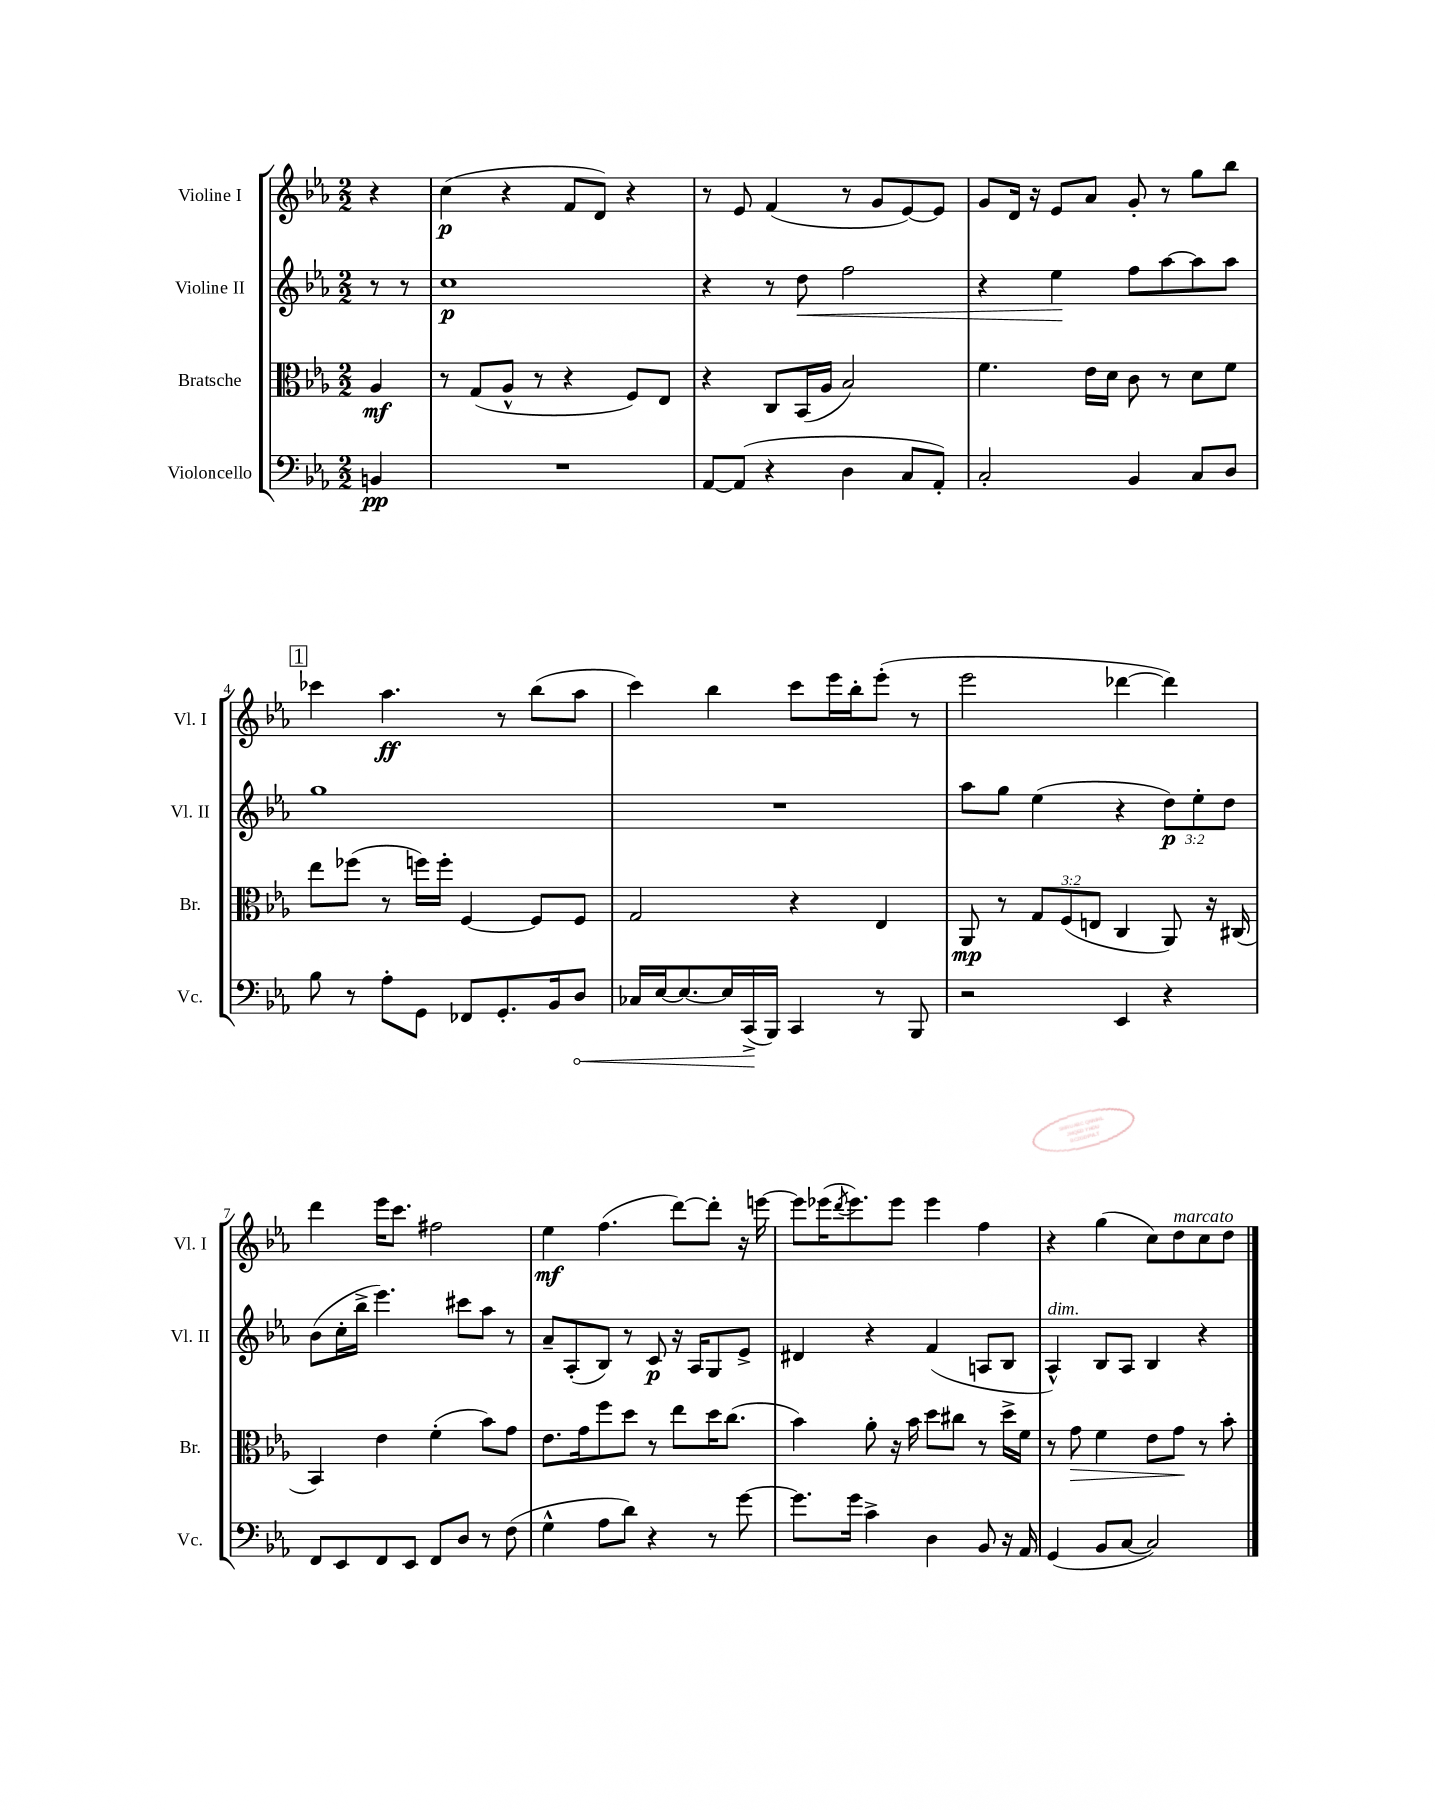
<<
\new StaffGroup <<
\new Staff = "s0" \with { instrumentName = "Violine I" shortInstrumentName = "Vl. I" } {
    \clef treble \key ees \major \numericTimeSignature \time 2/2 \partial 4
    r4 |
    c''4\p( r4 f'8 d'8) r4 |
    r8 ees'8 f'4( r8 g'8 ees'8~) ees'8 |
    g'8 d'16 r16 ees'8 aes'8 g'8-. r8 g''8 bes''8 |
    \mark \markup { \box "1" } ces'''4 aes''4.\ff r8 bes''8( aes''8 |
    c'''4) bes''4 c'''8 ees'''16 bes''16-. ees'''8-.( r8 |
    ees'''2 des'''4~ des'''4) |
    d'''4 ees'''16 c'''8. fis''2 |
    ees''4\mf f''4.( d'''8~) d'''8-. r16 e'''16~ |
    e'''8 ees'''16( \acciaccatura { d'''8 } ees'''8.) ees'''8 ees'''4 f''4 |
    r4 g''4( c''8) d''8^\markup { \italic "marcato" } c''8 d''8 \bar "|." |
}
\new Staff = "s1" \with { instrumentName = "Violine II" shortInstrumentName = "Vl. II" } {
    \clef treble \key ees \major \numericTimeSignature \time 2/2 \override Staff.TupletNumber.text = #tuplet-number::calc-fraction-text \partial 4
    r8 r8 |
    c''1\p |
    r4 r8 d''8\< f''2 |
    r4 ees''4\! f''8 aes''8~ aes''8 aes''8 |
    \mark \markup { \box "1" } g''1 |
    R1 |
    aes''8 g''8 ees''4( r4 \tuplet 3/2 { d''8\p) ees''8-. d''8 } |
    bes'8( c''16-. bes''16-> ees'''4.) cis'''8 aes''8 r8 |
    aes'8-- aes8-.( bes8) r8 c'8\p r16 aes16 g8 ees'8-> |
    dis'4 r4 f'4( a8 bes8 |
    aes4-^^\markup { \italic "dim." }) bes8 aes8 bes4 r4 \bar "|." |
}
\new Staff = "s2" \with { instrumentName = "Bratsche" shortInstrumentName = "Br." } {
    \clef alto \key ees \major \numericTimeSignature \time 2/2 \override Staff.TupletNumber.text = #tuplet-number::calc-fraction-text \partial 4
    aes4\mf |
    r8 g8( aes8-^ r8 r4 f8) ees8 |
    r4 c8 bes,16( aes16 bes2) |
    f'4. ees'16 d'16 c'8 r8 d'8 f'8 |
    \mark \markup { \box "1" } ees''8 fes''8( r8 f''16) f''16-. f4~ f8 f8 |
    g2 r4 ees4 |
    aes,8\mp r8 \tuplet 3/2 { g8 f8( e8 } c4 aes,8) r16 cis16( |
    bes,4) ees'4 f'4-.( bes'8) g'8 |
    ees'8. g'16 f''8 d''8 r8 ees''8 d''16 c''8.( |
    bes'4) aes'8-. r16 bes'16 d''8 cis''8 r8 d''16-> f'16 |
    r8 g'8\> f'4 ees'8 g'8\! r8 bes'8-. \bar "|." |
}
\new Staff = "s3" \with { instrumentName = "Violoncello" shortInstrumentName = "Vc." } {
    \clef bass \key ees \major \numericTimeSignature \time 2/2 \partial 4
    b,4\pp |
    R1 |
    aes,8~ aes,8( r4 d4 c8 aes,8-.) |
    c2-. bes,4 c8 d8 |
    \mark \markup { \box "1" } bes8 r8 aes8-. g,8 fes,8 g,8.-. bes,16 \once \override Hairpin.circled-tip = ##t d8\< |
    ces16 ees16~ ees8.~ ees16 c,16->\!( bes,,16) c,4 r8 bes,,8 |
    r2 ees,4 r4 |
    f,8 ees,8 f,8 ees,8 f,8 d8 r8 f8( |
    g4-^ aes8 d'8) r4 r8 g'8~ |
    g'8. g'16 c'4-> d4 bes,8 r16 aes,16 |
    g,4( bes,8 c8~ c2) \bar "|." |
}
>>
>>
